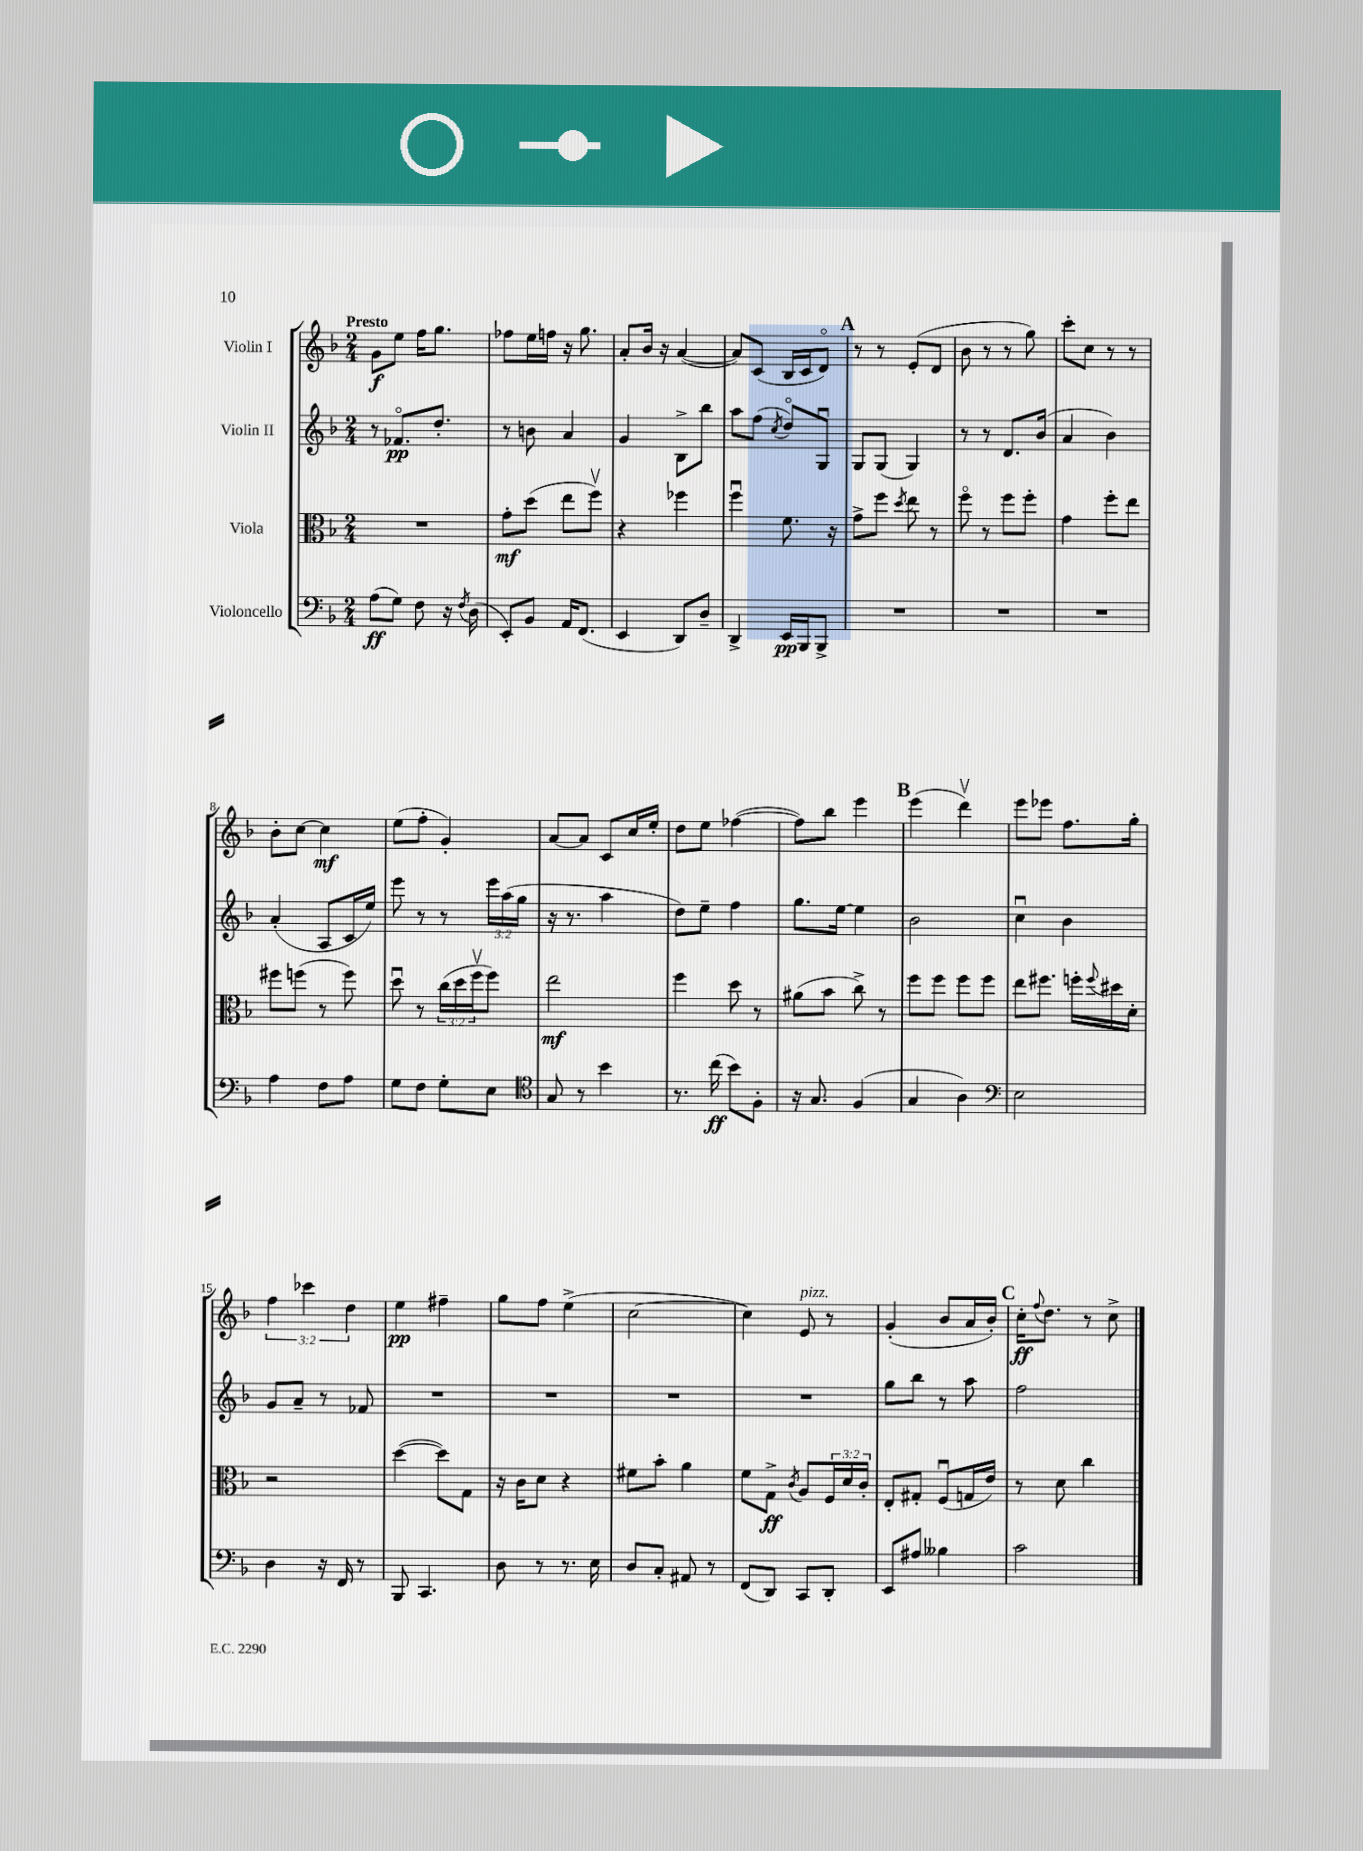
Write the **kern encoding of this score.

**kern	**dynam	**kern	**dynam	**kern	**dynam	**kern	**dynam
*part4	*part4	*part3	*part3	*part2	*part2	*part1	*part1
*staff4	*staff4	*staff3	*staff3	*staff2	*staff2	*staff1	*staff1
*I"Violoncello	*	*I"Viola	*	*I"Violin II	*	*I"Violin I	*
*clefF4	*	*clefC3	*	*clefG2	*	*clefG2	*
*k[b-]	*	*k[b-]	*	*k[b-]	*	*k[b-]	*
*M2/4	*	*M2/4	*	*M2/4	*	*M2/4	*
=1	=1	=1	=1	=1	=1	=1	=1
!	!	!	!	!	!	!LO:TX:a:B:t=Presto	!
(8A\L	ff	2r	.	8r	.	8g\L	f
8G\J)	.	.	.	8.f-X/L	pp	8ee\J	.
8F\	.	.	.	.	.	16ff\KL	.
.	.	.	.	8.dd'/J	.	8.gg\J	.
16r	.	.	.	.	.	.	.
8qF/	.	.	.	.	.	.	.
(16D\	.	.	.	.	.	.	.
=2	=2	=2	=2	=2	=2	=2	=2
8EE'/L)	.	8g'\L	mf	8r	.	8ff-X\L	.
8BB-/J	.	(8dd\J	.	8bn\	.	16ee\L	.
.	.	.	.	.	.	16ffn\JJ	.
16AA/KL	.	8ee\L	.	4a/	.	16r	.
(8.FF/J	.	.	.	.	.	8.gg\	.
.	.	8ffv\J)	.	.	.	.	.
=3	=3	=3	=3	=3	=3	=3	=3
4EE/	.	4r	.	4g/	.	8a'/L	.
.	.	.	.	.	.	16b-/Jk	.
.	.	.	.	.	.	16r	.
8DD/L)	.	4ff-X\	.	8B-^\L	.	([4a/	.
8D~/J	.	.	.	8bb-\J	.	.	.
=4	=4	=4	=4	=4	=4	=4	=4
4DD^/	.	4ffu\	.	8aa\L	.	8a/L])	.
.	.	.	.	(8ff\J	.	(8c/J	.
.	.	.	.	8qcc/	.	.	.
16EE/LL	pp	8.f\	.	8dd/L)	.	16B-/LL	.
16BBB-/J	.	.	.	.	.	16c/J	.
8BBB-^/J	.	.	.	8Gu/J	.	8d/J)	.
.	.	16r	.	.	.	.	.
!!LO:REH:place=s1:t=A
=5	=5	=5	=5	=5	=5	=5	=5
2r	.	8g^\L	.	8G/L	.	8r	.
.	.	8ff\J	.	(8G/J	.	8r	.
.	.	8qdd/	.	.	.	.	.
.	.	8ee\	.	4G/)	.	(8e'/L	.
.	.	8r	.	.	.	8d/J	.
=6	=6	=6	=6	=6	=6	=6	=6
2r	.	8ff\	.	8r	.	8b-\	.
.	.	8r	.	8r	.	8r	.
.	.	8ff\L	.	8.d/L	.	8r	.
.	.	8ff'\J	.	.	.	8gg\)	.
.	.	.	.	(16b-/Jk	.	.	.
=7	=7	=7	=7	=7	=7	=7	=7
2r	.	4g\	.	4a/	.	8ccc'\L	.
.	.	.	.	.	.	8cc\J	.
.	.	8ff'\L	.	4b-\)	.	8r	.
.	.	8ee\J	.	.	.	8r	.
!!LO:LB:g=z
=8	=8	=8	=8	=8	=8	=8	=8
4A\	.	8ff#X\L	.	(4a'/	.	8b-'\L	.
.	.	(8ffn\J	.	.	.	[8cc\J	.
8F\L	.	8r	.	8A/L	.	4cc\]	mf
8A\J	.	8ff\)	.	16c/L	.	.	.
.	.	.	.	16ee/JJ)	.	.	.
=9	=9	=9	=9	=9	=9	=9	=9
8G\L	.	8ddu\	.	8eee\	.	(8ee\L	.
8F\J	.	8r	.	8r	.	8ff'\J	.
8G'\L	.	(24cc\LL	.	8r	.	4g'/)	.
.	.	24dd\	.	.	.	.	.
.	.	24ffv\J	.	.	.	.	.
8E\J	.	8ff\J)	.	24eee\LL	.	.	.
.	.	.	.	(24aa\	.	.	.
.	.	.	.	24gg\JJ	.	.	.
=10	=10	=10	=10	=10	=10	=10	=10
*clefC4	*	*	*	*	*	*	*
8G/	.	2ee\	mf	16r	.	[8a/L	.
.	.	.	.	8.r	.	.	.
8r	.	.	.	.	.	8a/J]	.
4b-\	.	.	.	4aa\	.	8c/L	.
.	.	.	.	.	.	16cc/L	.
.	.	.	.	.	.	16ee'/JJ	.
=11	=11	=11	=11	=11	=11	=11	=11
8.r	.	4ff\	.	8dd\L)	.	8dd\L	.
.	.	.	.	8ee~\J	.	8ee\J	.
(16cc\	ff	.	.	.	.	.	.
8b-\L)	.	8dd\	.	4ff\	.	([4ff-X\	.
8F'\J	.	8r	.	.	.	.	.
=12	=12	=12	=12	=12	=12	=12	=12
16r	.	(8a#X\L	.	8.gg\L	.	8ff-\L])	.
8.G/	.	.	.	.	.	.	.
.	.	8b-\J	.	.	.	8bb-\J	.
.	.	.	.	[16ee\Jk	.	.	.
(4F/	.	8cc^\)	.	4ee\]	.	4eee\	.
.	.	8r	.	.	.	.	.
!!LO:REH:place=s1:t=B
=13	=13	=13	=13	=13	=13	=13	=13
4G/	.	8ff\L	.	2b-\	.	(4eee\	.
.	.	8ff\J	.	.	.	.	.
4A\)	.	8ff\L	.	.	.	4dddv\)	.
.	.	8ff\J	.	.	.	.	.
=14	=14	=14	=14	=14	=14	=14	=14
*clefF4	*	*	*	*	*	*	*
2E\	.	8ee\L	.	4ccu\	.	8eee\L	.
.	.	8.ff#X\J	.	.	.	8eee-X\J	.
.	.	.	.	4b-\	.	8.ff\L	.
.	.	16ffn'\LL	.	.	.	.	.
.	.	8qqff/	.	.	.	.	.
.	.	16dd#X\	.	.	.	.	.
.	.	16d'\JJ	.	.	.	16gg'\Jk	.
!!LO:LB:g=z
=15	=15	=15	=15	=15	=15	=15	=15
4D\	.	2r	.	8g/L	.	6ff\	.
.	.	.	.	8a~/J	.	.	.
.	.	.	.	.	.	6ccc-X\	.
16r	.	.	.	8r	.	.	.
16FF/	.	.	.	.	.	.	.
.	.	.	.	.	.	6dd\	.
8r	.	.	.	8f-X/	.	.	.
=16	=16	=16	=16	=16	=16	=16	=16
8BBB-/	.	([4dd\	.	2r	.	4ee\	pp
4.CC/	.	.	.	.	.	.	.
.	.	8dd\L])	.	.	.	4ff#X~\	.
.	.	8G\J	.	.	.	.	.
=17	=17	=17	=17	=17	=17	=17	=17
8D\	.	16r	.	2r	.	8gg\L	.
.	.	16c\KL	.	.	.	.	.
8r	.	8d\J	.	.	.	8ff\J	.
8.r	.	4r	.	.	.	(4ee^\	.
16E\	.	.	.	.	.	.	.
=18	=18	=18	=18	=18	=18	=18	=18
8D/L	.	8f#X\L	.	2r	.	[2cc\	.
8C'/J	.	8b-'\J	.	.	.	.	.
8AA#X/	.	4a\	.	.	.	.	.
8r	.	.	.	.	.	.	.
=19	=19	=19	=19	=19	=19	=19	=19
(8FF/L	.	8f\L	.	2r	.	4cc\])	.
8DD/J)	.	8G^\J	ff	.	.	.	.
.	.	8qc/	.	.	.	.	.
!	!	!	!	!	!	!LO:TX:a:i:t=pizz.	!
8CC/L	.	8A/L	.	.	.	8e/	.
8DD'/J	.	24F/L	.	.	.	8r	.
.	.	24d/	.	.	.	.	.
.	.	24c'/JJ	.	.	.	.	.
=20	=20	=20	=20	=20	=20	=20	=20
8EE/L	.	8E'/L	.	8gg\L	.	(4g'/	.
8A#X/J	.	8G#X'/J	.	8bb-\J	.	.	.
4B--X\	.	(8Fu/L	.	8r	.	8b-/L	.
.	.	16Gn/L	.	8aa\	.	16a/L	.
.	.	16e/JJ)	.	.	.	16b-'/JJ)	.
!!LO:REH:place=s1:t=C
=21	=21	=21	=21	=21	=21	=21	=21
2c\	.	8r	.	2ff\	.	16cc'\KL	ff
.	.	.	.	.	.	8qqff/	.
.	.	.	.	.	.	8.dd\J	.
.	.	8d\	.	.	.	.	.
.	.	4cc\	.	.	.	8r	.
.	.	.	.	.	.	8cc^\	.
==	==	==	==	==	==	==	==
*-	*-	*-	*-	*-	*-	*-	*-
